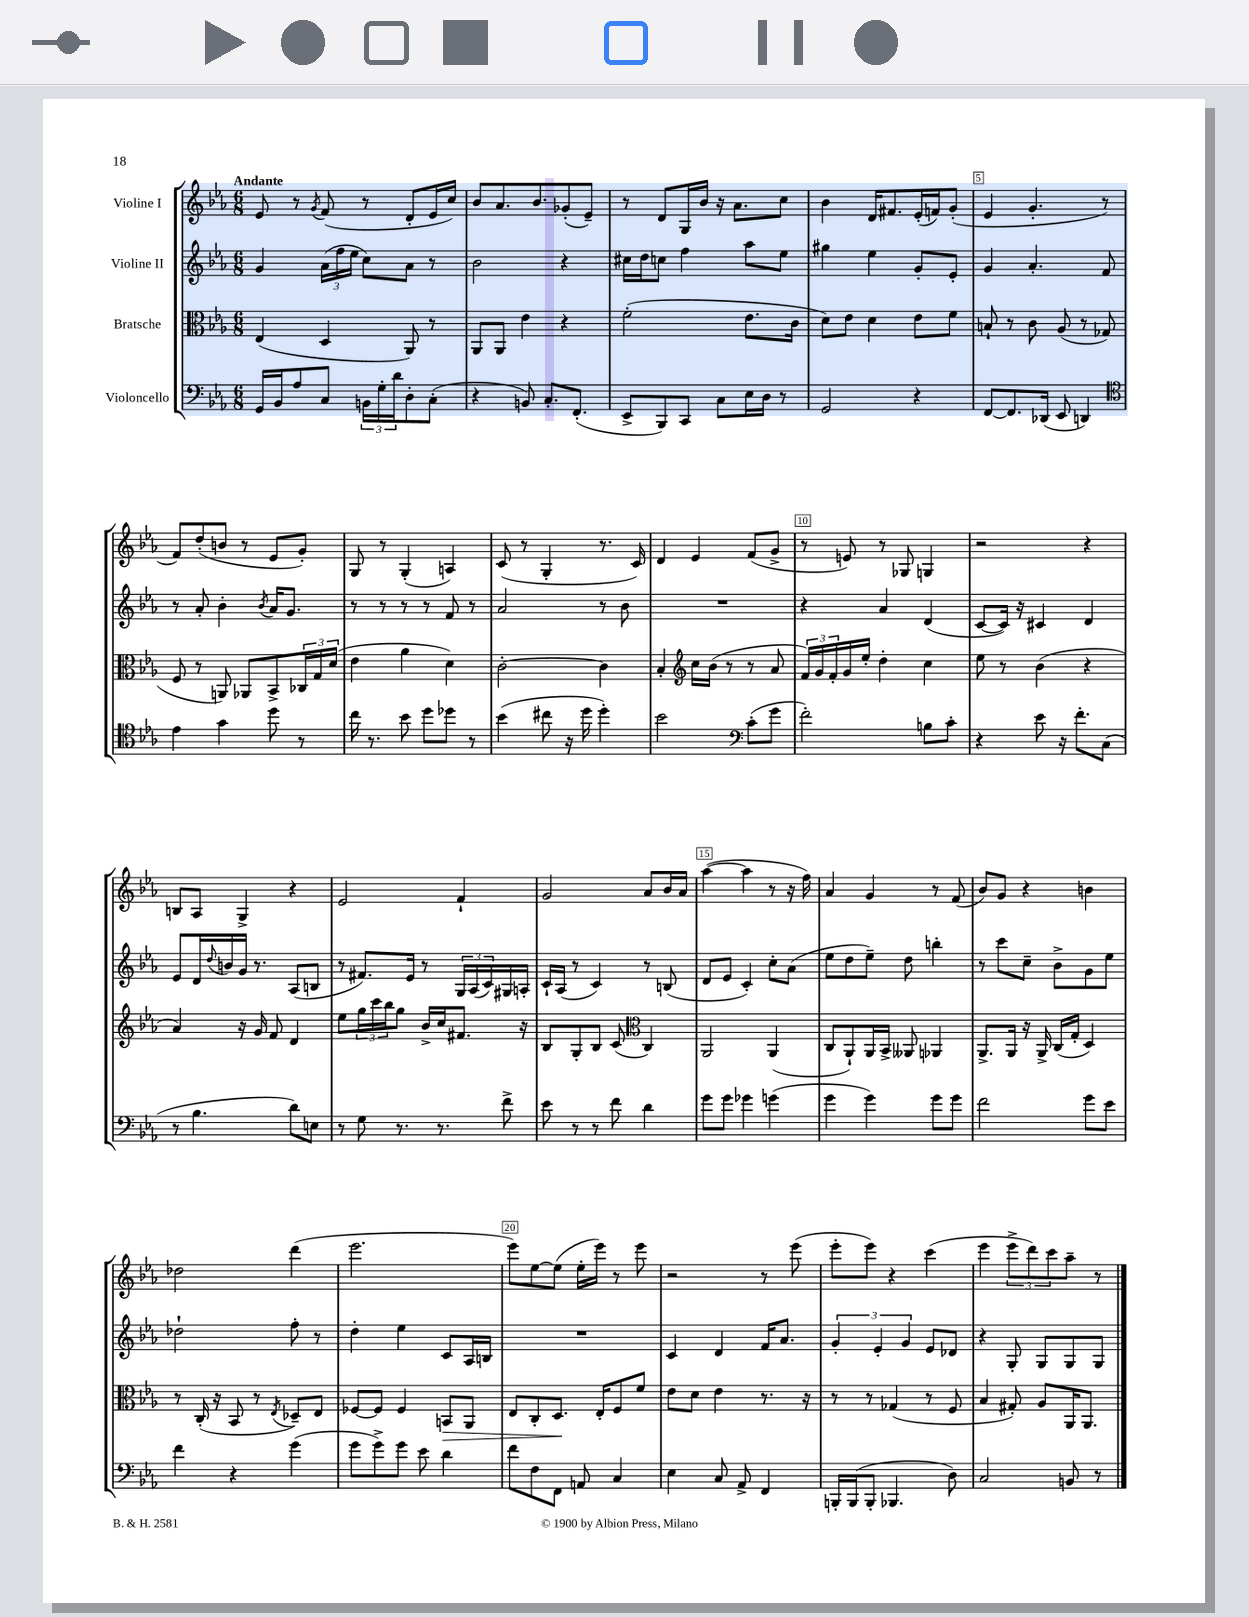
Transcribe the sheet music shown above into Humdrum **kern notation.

**kern	**kern	**dynam	**kern	**kern
*part4	*part3	*part3	*part2	*part1
*staff4	*staff3	*staff3	*staff2	*staff1
*I"Violoncello	*I"Bratsche	*	*I"Violine II	*I"Violine I
*clefF4	*clefC3	*	*clefG2	*clefG2
*k[b-e-a-]	*k[b-e-a-]	*	*k[b-e-a-]	*k[b-e-a-]
*M6/8	*M6/8	*	*M6/8	*M6/8
=1	=1	=1	=1	=1
!	!	!	!	!LO:TX:a:B:t=Andante
16GG/LL	(4E-/	.	4g/	8e-/
16BB-/J	.	.	.	.
8A-/	.	.	.	8r
.	.	.	.	8qg/
8C/J	4D/	.	(24a-\LL	(8f/
.	.	.	24ff\	.
.	.	.	24ee-\JJ	.
24BBn\LL	.	.	8cc\L)	8r
24G'\	.	.	.	.
24d\J	.	.	.	.
8D'\	8AA-/)	.	8a-\J	8d'/L
(8C'\J	8r	.	8r	16e-/L
.	.	.	.	16cc/JJ)
=2	=2	=2	=2	=2
4r	8AA-/L	.	2b-\	8b-/L
.	8AA-/J	.	.	8.a-/
8BBn/)	4e-\	.	.	.
.	.	.	.	8.b-/
8.C'/L	.	.	.	.
.	4r	.	4r	(8g-X'/
(8.FF'/J	.	.	.	.
.	.	.	.	8e-~/J)
=3	=3	=3	=3	=3
8EE-^/L	(2f'\	.	16cc#X\LL	8r
.	.	.	16dd\J	.
8BBB-/)	.	.	8ccn\J	8d/L
8CC/J	.	.	4ff\	16G/L
.	.	.	.	16b-/JJ
8C\L	.	.	.	16r
.	.	.	.	8.a-\L
16E-\L	8.e-\L	.	8aa-\L	.
16D\JJ	.	.	.	.
8r	.	.	8ee-\J	8cc\J
.	16c\Jk	.	.	.
=4	=4	=4	=4	=4
2GG/	8d\L)	.	4gg#X\	4b-\
.	8e-\J	.	.	.
.	4d\	.	4ee-\	16d/KL
.	.	.	.	8.f#X/
4r	8e-\L	.	8g'/L	(16e-'/L
.	.	.	.	16fn/J)
.	8f\J	.	8e-'/J	(8g'/J
=5	=5	=5	=5	=5
[8FF/L	8Bn`/	.	4g/	4e-/
8.FF/]	8r	.	.	.
.	8c\	.	4.a-'/	4.g'/
(16DD-X/Jk	.	.	.	.
8EE-/	(8A-/	.	.	.
4DDn/)	8r	.	.	.
.	8G-X/	.	8f/	8r
!!LO:LB:g=z
=6	=6	=6	=6	=6
*clefC4	*	*	*	*
4e-\	8F/	.	8r	8f/L)
.	8r	.	8a-'/	(8dd'/
4g\	8AAn/)	.	4b-'\	8bn/J
.	8AA-X/L	.	.	8r
.	.	.	8qb-/	.
8dd\	8BB-^/	.	16a-/KL	8e-/L
.	.	.	8.g/J	.
8r	24C-X/L	.	.	8g'/J)
.	24G/	.	.	.
.	(24d/JJ	.	.	.
=7	=7	=7	=7	=7
16cc\	4e-\	.	8r	8G/
8.r	.	.	.	.
.	.	.	8r	8r
8b-\	4a-\	.	8r	(4G'/
8dd\L	.	.	8r	.
8dd-X\J	4d\)	.	8f/	4An/)
8r	.	.	8r	.
=8	=8	=8	=8	=8
(4b-\	[2c'\	.	2a-/	(8c/
.	.	.	.	8r
8cc#X\	.	.	.	4G'/
16r	.	.	.	.
16dd\	.	.	.	.
4dd'\)	4c\]	.	8r	8.r
.	.	.	8b-\	.
.	.	.	.	16c/)
=9	=9	=9	=9	=9
2b-\	4B-'/	.	2.r	4d/
*	*clefG2	*	*	*
.	16cc\LL	.	.	4e-/
.	(16b-\JJ	.	.	.
.	8r	.	.	.
*clefF4	*	*	*	*
(8c'\L	8r	.	.	(8f/L
8g\J	8a-/	.	.	8g^/J
=10	=10	=10	=10	=10
2f'\)	24f/LL)	.	4r	8r
.	24g/	.	.	.
.	24f'/	.	.	.
.	16g/	.	.	8en/)
.	16ee-'/JJ	.	.	.
.	4dd'\	.	4a-/	8r
.	.	.	.	8G-X/
8Bn\L	4cc\	.	(4d/	4Gn/
8c'\J	.	.	.	.
=11	=11	=11	=11	=11
4r	8ee-\	.	[8c/L	2r
.	8r	.	16c/Jk])	.
.	.	.	16r	.
8e-\	(4b-\	.	4c#X/	.
16r	.	.	.	.
8.f'\L	.	.	.	.
.	4r	.	4d/	4r
(8C\J	.	.	.	.
!!LO:LB:g=z
=12	=12	=12	=12	=12
8r	4a-/)	.	8e-/L	8Bn/L
4.B-\	.	.	16d/L	8A-/J
.	.	.	8qqdd/	.
.	.	.	16bn/	.
.	16r	.	16g/JJ	4G^/
.	16g/	.	8.r	.
.	8f/	.	.	.
8d\L)	4d/	.	(8A-/L	4r
8En\J	.	.	8Bn/J	.
=13	=13	=13	=13	=13
8r	8ee-\L	.	8r	2e-/
8G\	24gg\L	.	8.f#X/L)	.
.	24ccc\	.	.	.
.	24bb-\J	.	.	.
8.r	8gg\J	.	.	.
.	.	.	16e-/Jk	.
.	16b-^/LL	.	8r	.
8.r	16cc/J	.	.	.
.	8.f#X/J	.	24G/LL	4f`/
.	.	.	(24A-/	.
.	.	.	24c/)	.
8f^\	.	.	16G#X/	.
.	16r	.	16An'/JJ	.
=14	=14	=14	=14	=14
8e-\	8B-/L	.	16c`/LL	2g/
.	.	.	(16A-/JJ	.
8r	8G'/	.	8r	.
8r	8B-/J	.	4c/)	.
8f\	(8c/	.	.	.
*	*clefC3	*	*	*
4d\	4C/)	.	8r	8a-/L
.	.	.	(8Bn/	16b-/L
.	.	.	.	16a-/JJ
=15	=15	=15	=15	=15
8g\L	2AA-/	.	8d/L	([4aa-\
8g\J	.	.	8e-/J	.
4g-X\	.	.	4c'/)	4aa-\]
(4gn\	(4AA-/	.	8cc'\L	8r
.	.	.	(8a-\J	16r
.	.	.	.	16ff\)
=16	=16	=16	=16	=16
4g\	8C/L	.	8ee-\L	4a-/
.	8AA-`/)	.	8dd\	.
4g\)	16AA-/L	.	8ee-~\J)	4g/
.	16BB-^/JJ	.	.	.
.	8AA--X/	.	8dd\	.
8g\L	4AA-X/	.	4bbn'\	8r
8g\J	.	.	.	(8f/
=17	=17	=17	=17	=17
2f\	8.AA-^/L	.	8r	8b-/L)
.	.	.	8ccc\L	8g/J
.	16AA-/Jk	.	.	.
.	16r	.	8cc~\J	4r
.	16AA-^/	.	.	.
.	(16C/LL	.	8b-^\L	.
.	16G'/JJ	.	.	.
8g\L	4D/)	.	8g\	4bn\
8e-\J	.	.	8ee-\J	.
!!LO:LB:g=z
=18	=18	=18	=18	=18
4f\	8r	.	2dd-X`\	2dd-X\
.	(16C'/	.	.	.
.	16r	.	.	.
4r	8BB-/	.	.	.
.	8r	.	.	.
.	8qE-/	.	.	.
(4g\	8D-X~/L)	.	8ff'\	(4ddd\
.	8E-/J	.	8r	.
=19	=19	=19	=19	=19
8g\L	[8F-X/L	.	4dd'\	2.eee-\
8g^\)	8F-/J]	.	.	.
8g\J	4F-/	.	4ee-\	.
8e-\	.	.	.	.
!	!	!LO:HP:b	!	!
4d\	8BBn/L	>	8c/L	.
.	8AA-/J	.	16A-/L	.
.	.	.	16Bn/JJ	.
=20	=20	=20	=20	=20
8f\L	8E-/L	.	2.r	8eee-\L)
8F\	8C'/	.	.	[8ee-\
8FF\J	8.D/J	.	.	(8ee-\J]
8AAn/	.	.	.	16ee-'\LL
.	16E-'/KL	]	.	16eee-\JJ)
4C/	8F/	.	.	8r
.	8f/J	.	.	8eee-\
=21	=21	=21	=21	=21
4E-\	8e-\L	.	4c/	2r
.	8d\J	.	.	.
8C/	4e-\	.	4d/	.
8AA-^/	.	.	.	.
4FF/	8.r	.	16f/KL	8r
.	.	.	8.a-/J	.
.	.	.	.	(8eee-\
.	16r	.	.	.
=22	=22	=22	=22	=22
16BBBn'/LL	8r	.	6g'/	8eee-'\L
(16BBB/J	.	.	.	.
8BBB'/J	8r	.	.	8eee-\J)
.	.	.	6e-'/	.
4.BBB-X/	(4G-X/	.	.	4r
.	.	.	6g/	.
.	8r	.	8e-/L	(4ccc\
8D\)	8F/	.	8d-X/J	.
=23	=23	=23	=23	=23
2C/	4B-/	.	4r	4eee-\
.	8G#X'/)	.	8G'/	12eee-^\L
.	.	.	.	12ddd\)
.	8A-/L	.	8G/L	.
.	.	.	.	12ccc\
8BBn/	16AA-/K	.	8G/	8aa-~\J
.	8.AA-/J	.	.	.
8r	.	.	8G/J	8r
==	==	==	==	==
*-	*-	*-	*-	*-
